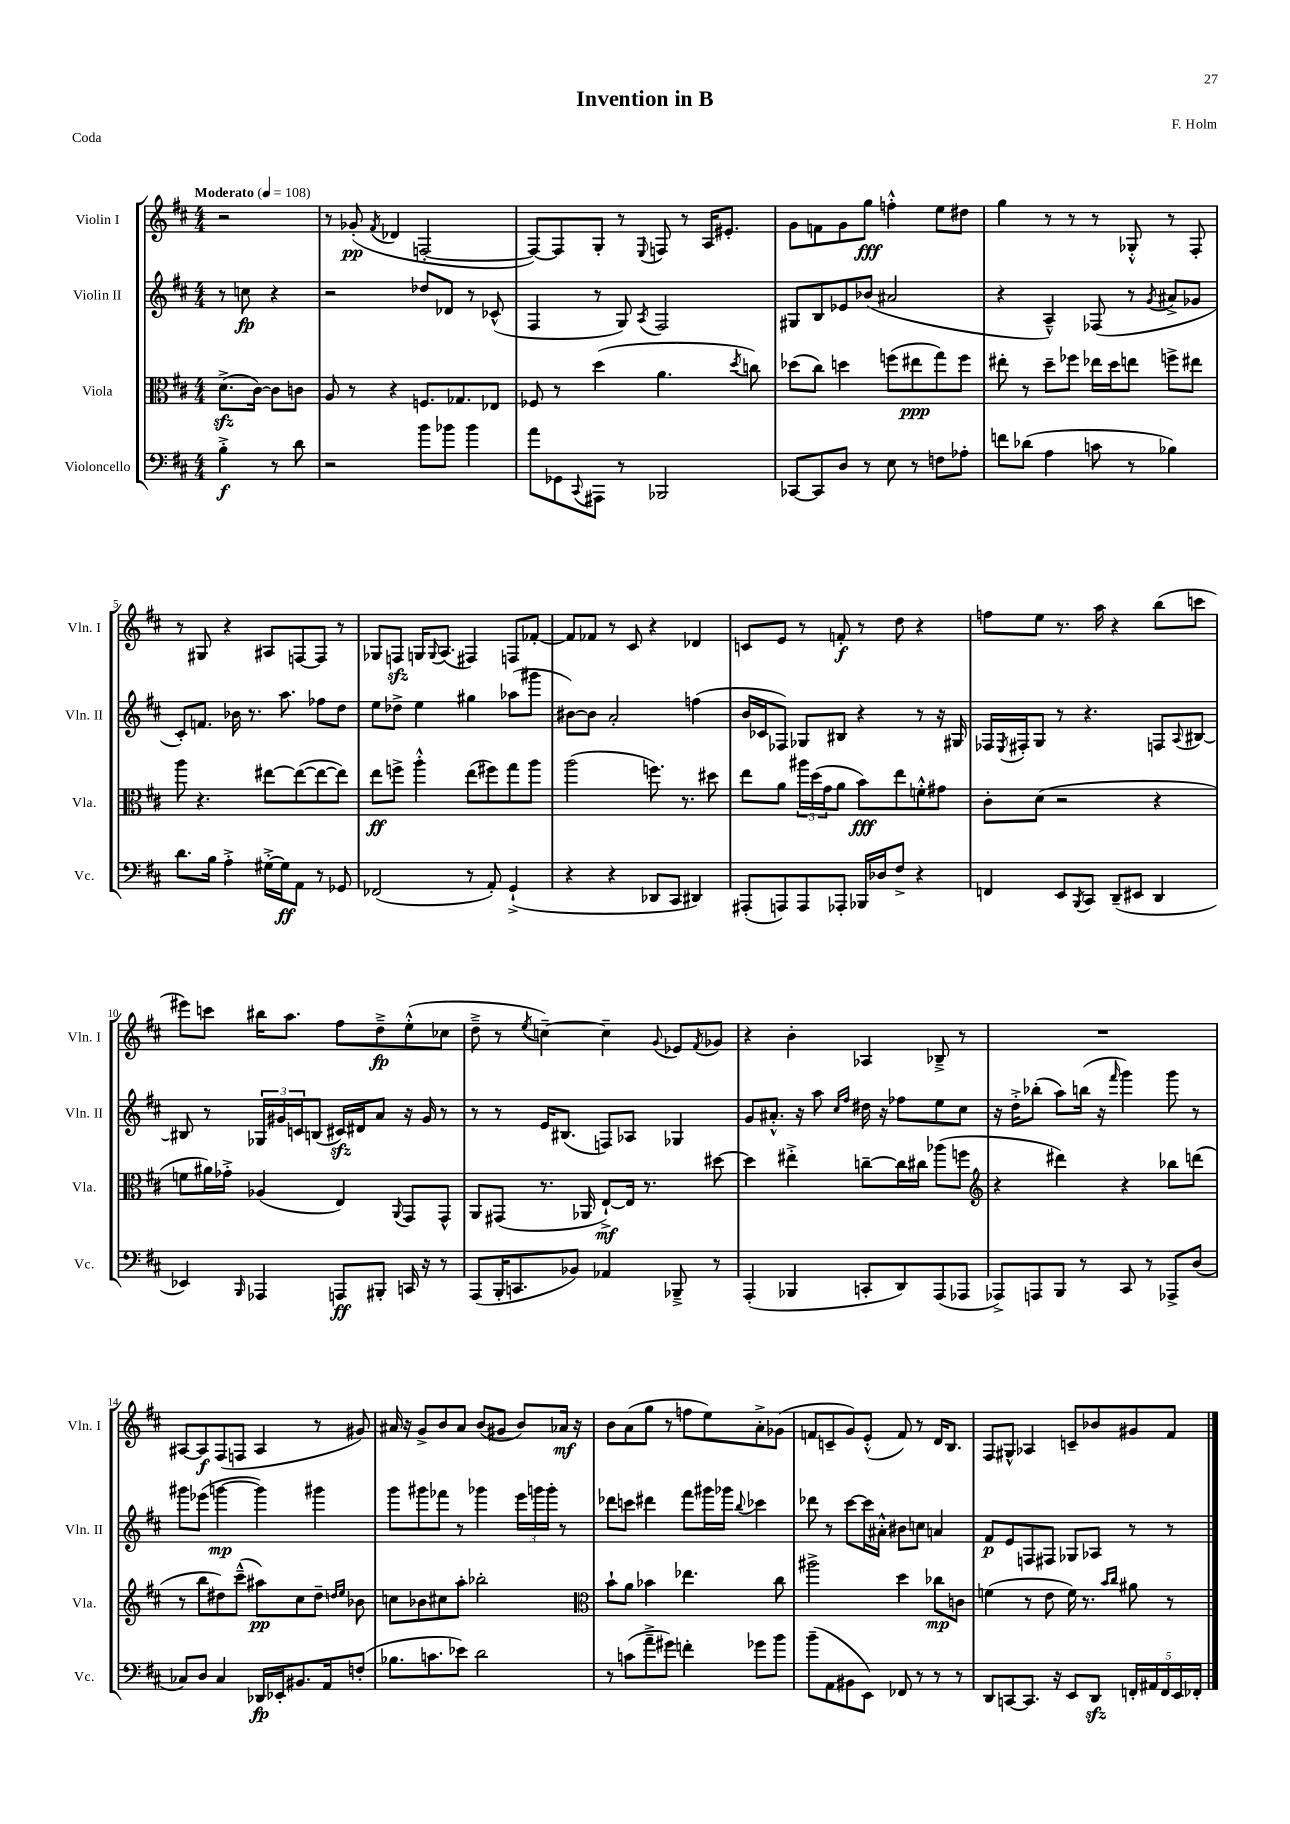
\header { title = "Invention in B" composer = "F. Holm" piece = "Coda" }
<<
\new StaffGroup <<
\new Staff = "s0" \with { instrumentName = "Violin I" shortInstrumentName = "Vln. I" } {
    \clef treble \key d \major \numericTimeSignature \time 4/4 \partial 2 \tempo "Moderato" 4 = 108
    r2 |
    r8 ges'8-.\pp( \acciaccatura { fis'8 } des'4 f2~-. |
    f8~) f8 g8-. r8 \appoggiatura { e8 } f8 r8 a16 eis'8.-. |
    g'8 f'8 g'8 g''8\fff f''4-.-^ e''8 dis''8 |
    g''4 r8 r8 r8 ges8-.-^ r8 fis8-. |
    r8 gis8 r4 ais8 f8~ f8 r8 |
    ges8 f8\sfz g16 \appoggiatura { g8 } a8.( fis4) f8 fes'8~-. |
    fes'8 fes'8 r8 cis'8 r4 des'4 |
    c'8 e'8 r8 f'8-.\f r8 d''8 r4 |
    f''8 e''8 r8. a''16 r4 b''8( c'''8 |
    eis'''8) c'''8 bis''16 a''8. fis''8 d''8--->\fp e''8-.-^( ces''8 |
    d''8---> r8 \acciaccatura { e''8 } c''4~--) c''4-- \appoggiatura { g'8 } ees'8 \acciaccatura { fis'8 } ges'8 |
    r4 b'4-. aes4 bes8---> r8 |
    R1 |
    ais8~ ais8\f fis8( f8 ais4 r8 gis'8) |
    ais'16 r16 g'8-> b'8 ais'8 b'8( gis'8 b'8) aes'16\mf r16 |
    b'8 a'8( g''8 r8 f''8 e''8) a'8-.-> ges'8( |
    f'8 c'8-- g'8) e'8-.-^( f'8) r8 d'16 b8. |
    fis8 gis8-^ aes4 c'8-- bes'8 gis'8 fis'8 \bar "|." |
}
\new Staff = "s1" \with { instrumentName = "Violin II" shortInstrumentName = "Vln. II" } {
    \clef treble \key d \major \numericTimeSignature \time 4/4 \partial 2
    r8 c''8\fp r4 |
    r2 des''8 des'8 r8 ces'8-^( |
    fis4 r8 g8) \acciaccatura { a8 } fis2 |
    gis8 b8 ees'8 bes'8( ais'2 |
    r4 a4---^) fes8( r8 \acciaccatura { g'8 } ais'8-> ges'8 |
    cis'8-.) f'8. bes'16 r8. a''8. fes''8 d''8 |
    e''8 des''8-> e''4 gis''4 aes''8( gis'''8 |
    bis'8~) bis'8 a'2-. f''4( |
    b'16 ces'16 fes8) ges8 bis8 r4 r8 r16 gis16 |
    fes16 \acciaccatura { e8 } fis16-. g8 r8 r4. f8 \appoggiatura { a8 } bis8~ |
    bis8 r8 \tuplet 3/2 { ges16 gis'16 c'16 } b8( cis'16\sfz) dis'16 a'8 r16 gis'16 r8 |
    r8 r8 e'16 bis8.( f8) aes8 ges4 |
    g'8 ais'8.-.-^ r16 a''8 \grace { cis''16 fis''16 } dis''16 r16 fes''8 e''8 cis''8 |
    r16 d''16-.-> bes''8-.( a''8) b''16( r16 \grace { fis'''16 } g'''4) g'''8 r8 |
    gis'''8 ees'''8( g'''4~\mp g'''4) gis'''4 |
    g'''8 gis'''8 fes'''8 r8 ges'''4 \tuplet 3/2 { e'''16 g'''16 g'''16-. } r8 |
    des'''8 c'''8 dis'''4 fis'''8 gis'''16 ges'''16 \appoggiatura { b''8 } ces'''4 |
    des'''8 r8 cis'''8~ cis'''16 ais'16-.-^ bis'8 c''8 a'4 |
    fis'8\p e'8 f8 fis8 ges8 aes8 r8 r8 \bar "|." |
}
\new Staff = "s2" \with { instrumentName = "Viola" shortInstrumentName = "Vla." } {
    \clef alto \key d \major \numericTimeSignature \time 4/4 \partial 2
    d'8.->\sfz( cis'16~) cis'8 c'8 |
    a8 r8 r4 f8. ges8. ees8 |
    fes8 r8 d''4( a'4. \acciaccatura { d''8 } c''8) |
    des''8( cis''8) d''4 f''8( eis''8\ppp g''8) f''8 |
    eis''8-. r8 d''8-- fes''8 ees''16 d''16 e''8 f''8-> eis''8 |
    a''8 r4. eis''8~ eis''8~( eis''8~ eis''8) |
    e''8\ff f''8-> a''4-.-^ e''8( fis''8) g''8 a''8 |
    a''2( f''8.) r8. dis''8 |
    e''8 a'8 \tuplet 3/2 { ais''16 d''16( g'16 } a'8 b'8\fff) e''8 f'8-.-^ gis'8 |
    cis'8-. d'8( r2 r4 |
    f'8 ais'16) ges'16-.-> aes4( e4) \appoggiatura { a,8 } g,8 g,8-^ |
    a,8 gis,8( r8. aes,16 e8~-!->\mf) e16 r8. dis''8~ |
    dis''4 eis''4-.-> c''8~-- c''16 cis''16 aes''8( f''8 |
    \clef treble r4 dis'''4) r4 bes''8 d'''8( |
    r8 b''8 dis''8) cis'''8---^( ais''8\pp) cis''8 dis''8-- \grace { d''16 e''16 } bes'8 |
    c''8 bes'8 cis''8 a''8-. bes''2-. |
    \clef alto b'8-! a'8 bes'4 ees''4. cis''8 |
    ais''2-> d''4 ces''8\mp c'8 |
    f'4( r8 e'8 f'16) r8. \grace { b'16 cis''16 } ais'8 r8 \bar "|." |
}
\new Staff = "s3" \with { instrumentName = "Violoncello" shortInstrumentName = "Vc." } {
    \clef bass \key d \major \numericTimeSignature \time 4/4 \partial 2
    b4-.->\f r8 d'8 |
    r2 b'8 bes'8 bes'4 |
    a'8 ges,8 \appoggiatura { cis,8 } ais,,8 r8 bes,,2 |
    ces,8~ ces,8 d8 r8 e8 r8 f8 aes8-. |
    f'8 des'8( a4 c'8 r8 bes4) |
    d'8. b16 a4-.-> gis16~-.-> gis16\ff a,8 r8 ges,8 |
    fes,2( r8 a,8-.) g,4-!->( |
    r4 r4 des,8 cis,8 dis,4) |
    ais,,8-.( a,,8) a,,8 aes,,8-. bes,,16 des16 fis8-> r4 |
    f,4 e,8 \acciaccatura { b,,8 } cis,8 d,8--( eis,8 d,4 |
    ees,4) \grace { b,,16 } aes,,4 a,,8\ff bis,,8-. c,16 r16 r8 |
    a,,8( b,,16-. c,8. bes,8) aes,4 bes,,8---> r8 |
    a,,4-.( bes,,4 c,8-. d,8) a,,8( aes,,8 |
    aes,,8->) a,,8 b,,8 r8 cis,8 r8 aes,,8-> d8( |
    ces8) d8 ces4 des,16\fp ees,16-. bis,8. a,16 f8-.( |
    bes8. c'8. ees'8) d'2 |
    r8 c'8( a'8---> gis'8) f'4-. ges'8 b'8 |
    b'8--( a,8 bis,8 e,8) fes,8 r8 r8 r8 |
    d,8 c,8~ c,8. r16 e,8 d,8\sfz \tuplet 5/4 { f,16-. ais,16 f,16 e,16 fes,16-. } \bar "|." |
}
>>
>>
